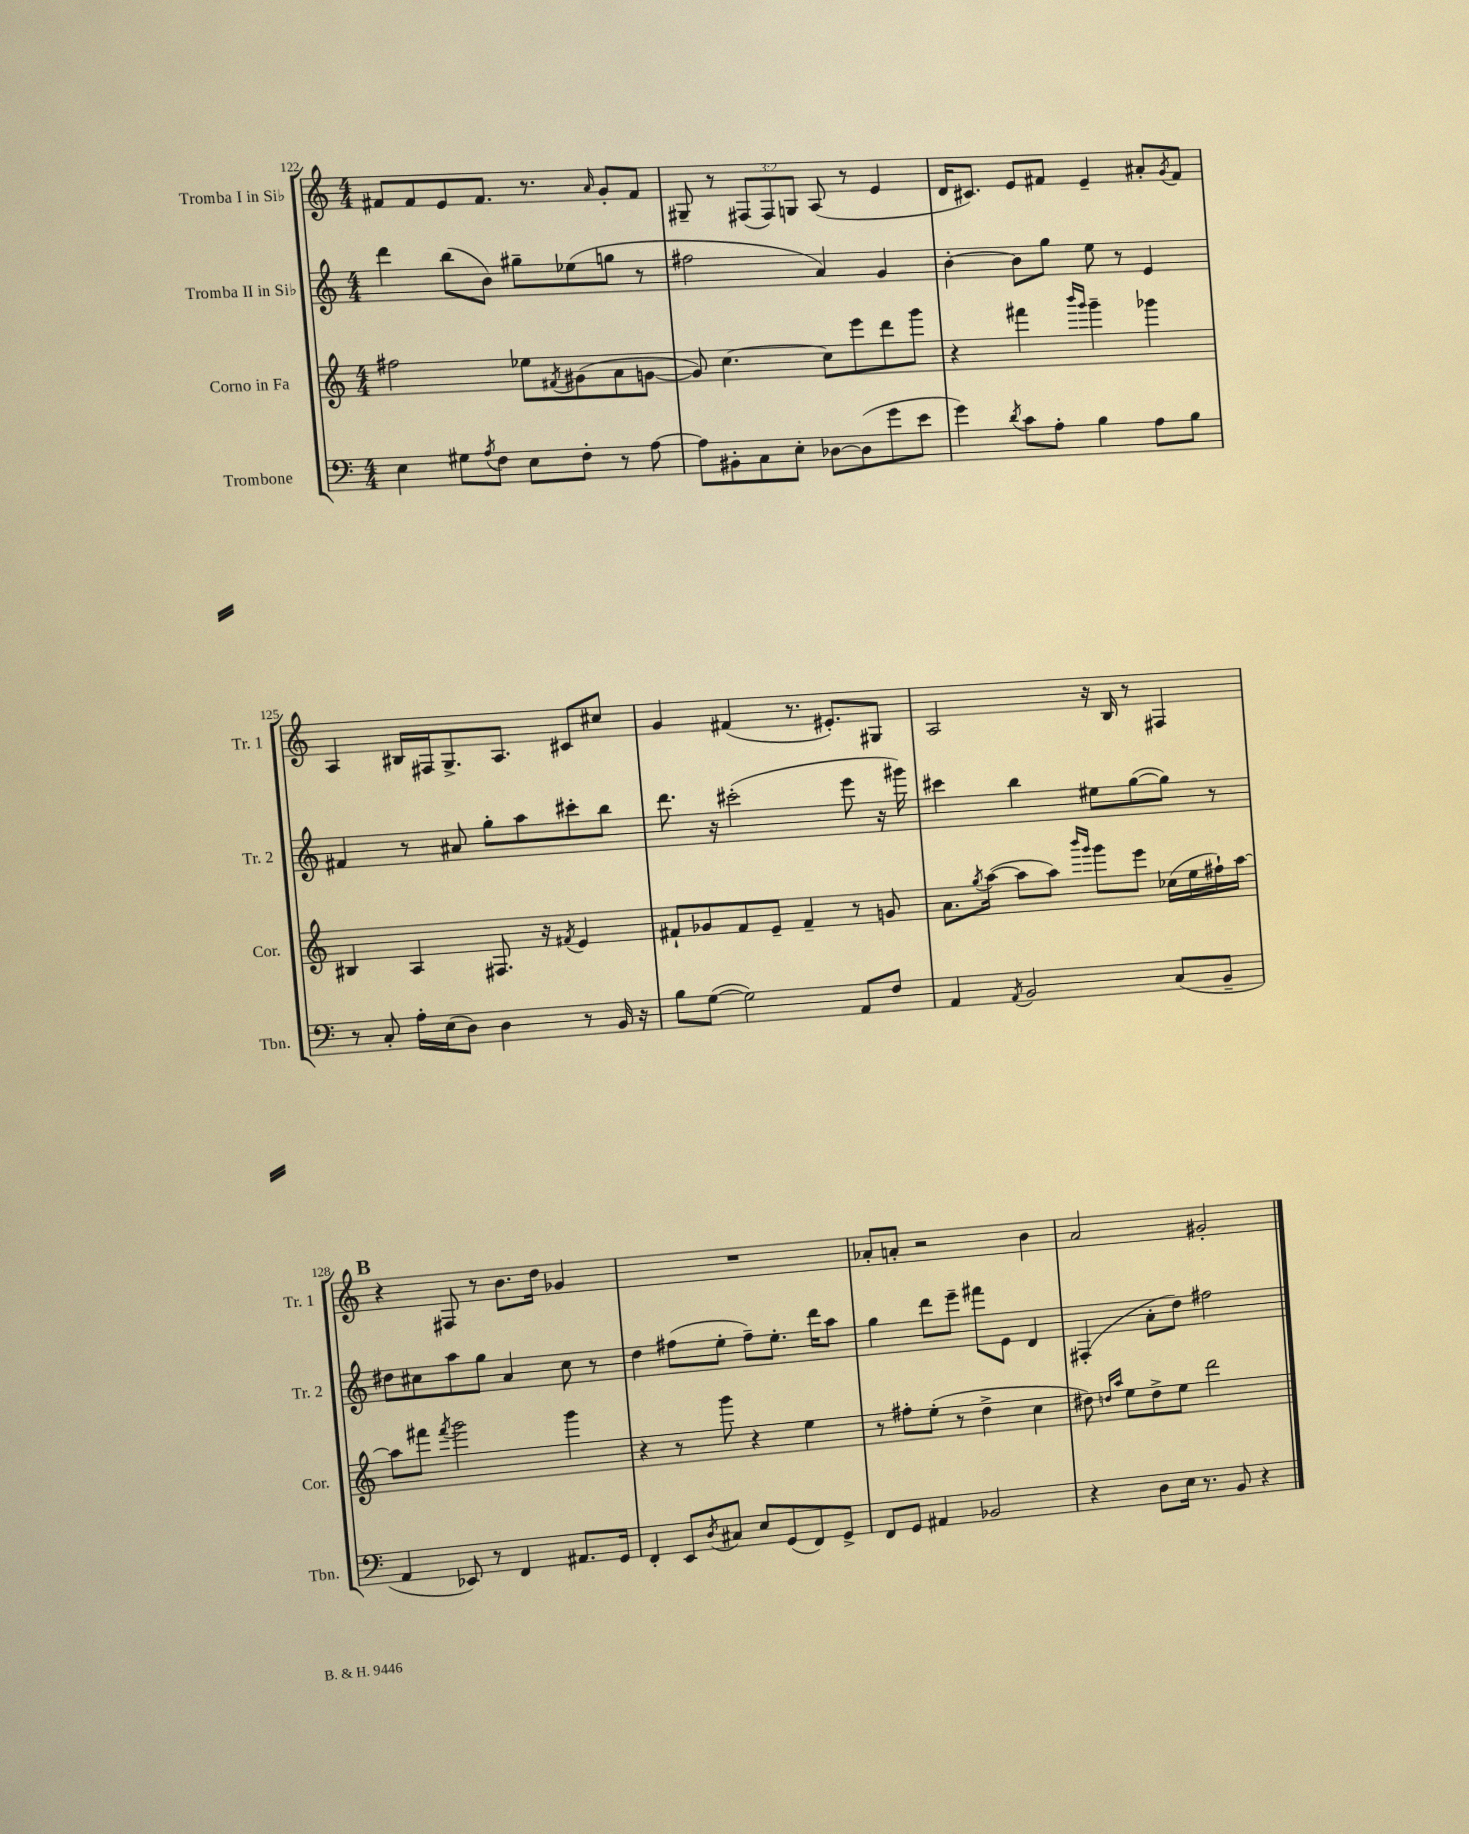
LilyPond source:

<<
\new StaffGroup <<
\new Staff = "s0" \with { instrumentName = "Tromba I in Sib" shortInstrumentName = "Tr. 1" } {
    \clef treble \key c \major \numericTimeSignature \time 4/4 \override Staff.TupletNumber.text = #tuplet-number::calc-fraction-text
    fis'8 fis'8 e'8 fis'8. r8. \grace { a'16 } g'8-. fis'8 |
    gis8-- r8 \tuplet 3/2 { fis8( fis8) g8 } a8( r8 e'4 |
    d'16 cis'8.) e'8 fis'8 e'4-- ais'8-. \acciaccatura { g'8 } fis'8 |
    a4 bis16 fis16 g8.-> a8. cis'8 cis''8 |
    g'4 fis'4( r8. eis'8.-.) gis8 |
    a2 r16 b16 r8 fis4 |
    \mark \markup { \bold "B" } r4 fis8 r8 b'8. d''16 ges'4 |
    R1 |
    aes'8-. a'8-. r2 b'4 |
    a'2 gis'2-. \bar "|." |
}
\new Staff = "s1" \with { instrumentName = "Tromba II in Sib" shortInstrumentName = "Tr. 2" } {
    \clef treble \key c \major \numericTimeSignature \time 4/4
    d'''4 b''8( b'8) gis''8-- ees''8( g''8 r8 |
    fis''2 a'4) g'4 |
    b'4~-. b'8 g''8 e''8 r8 e'4 |
    fis'4 r8 ais'8 g''8-. a''8 cis'''8-. b''8 |
    d'''8. r16 cis'''2-.( e'''8 r16 gis'''16) |
    cis'''4 b''4 eis''8 g''8~( g''8) r8 |
    \mark \markup { \bold "B" } dis''8 cis''8 a''8 g''8 a'4 cis''8 r8 |
    d''4 fis''8( e''8-. fis''8--) e''8.-. d'''16 a''8 |
    g''4 d'''8 e'''8-- fis'''8 e'8 d'4 |
    fis4-.( a'8-. d''8) fis''2 \bar "|." |
}
\new Staff = "s2" \with { instrumentName = "Corno in Fa" shortInstrumentName = "Cor." } {
    \clef treble \key c \major \numericTimeSignature \time 4/4
    fis''2 ees''8 \acciaccatura { fis'8 } gis'8( a'8 g'8~ |
    g'8) c''4.~ c''8 e'''8 d'''8 g'''8 |
    r4 fis'''4 \grace { b'''16 g'''16 } g'''4-- ges'''4 |
    bis4 a4 fis8. r16 \acciaccatura { fis'8 } e'4 |
    fis'8-! ges'8 fis'8 e'8-- fis'4-- r8 g'8 |
    a'8. \acciaccatura { g''8 } a''16~( a''8 a''8) \grace { b'''16 g'''16 } g'''8 e'''8 ces''16( e''16 fis''16-!) a''16~ |
    \mark \markup { \bold "B" } a''8 fis'''8 \acciaccatura { fis'''8 } g'''2 g'''4 |
    r4 r8 g'''8 r4 e''4 |
    r8 fis''8-. e''8-.( r8 d''4-> c''4 |
    dis''8) \grace { d''16 a''16 } e''8 d''8-> e''8 d'''2 \bar "|." |
}
\new Staff = "s3" \with { instrumentName = "Trombone" shortInstrumentName = "Tbn." } {
    \clef bass \key c \major \numericTimeSignature \time 4/4
    e4 gis8 \acciaccatura { a8 } f8 e8 f8-. r8 a8~ |
    a8 bis,8-. c8 e8-. des8~ des8( g'8 e'8 |
    g'4) \acciaccatura { d'8 } c'8 a8-. b4 a8 b8 |
    r8 c8-. a16-. e16( d8) d4 r8 b,16 r16 |
    b8 g8~( g2) a,8 f8 |
    a,4 \acciaccatura { a,8 } b,2 c8( b,8-- |
    \mark \markup { \bold "B" } a,4 ees,8) r8 f,4 ais,8. g,16 |
    f,4-. e,8 \acciaccatura { d8 } cis8 e8 g,8( f,8) g,8-> |
    f,8 g,8 ais,4 bes,2 |
    r4 d8 e16 r8. b,8 r4 \bar "|." |
}
>>
>>
\layout { \context { \Score currentBarNumber = #122 } }
